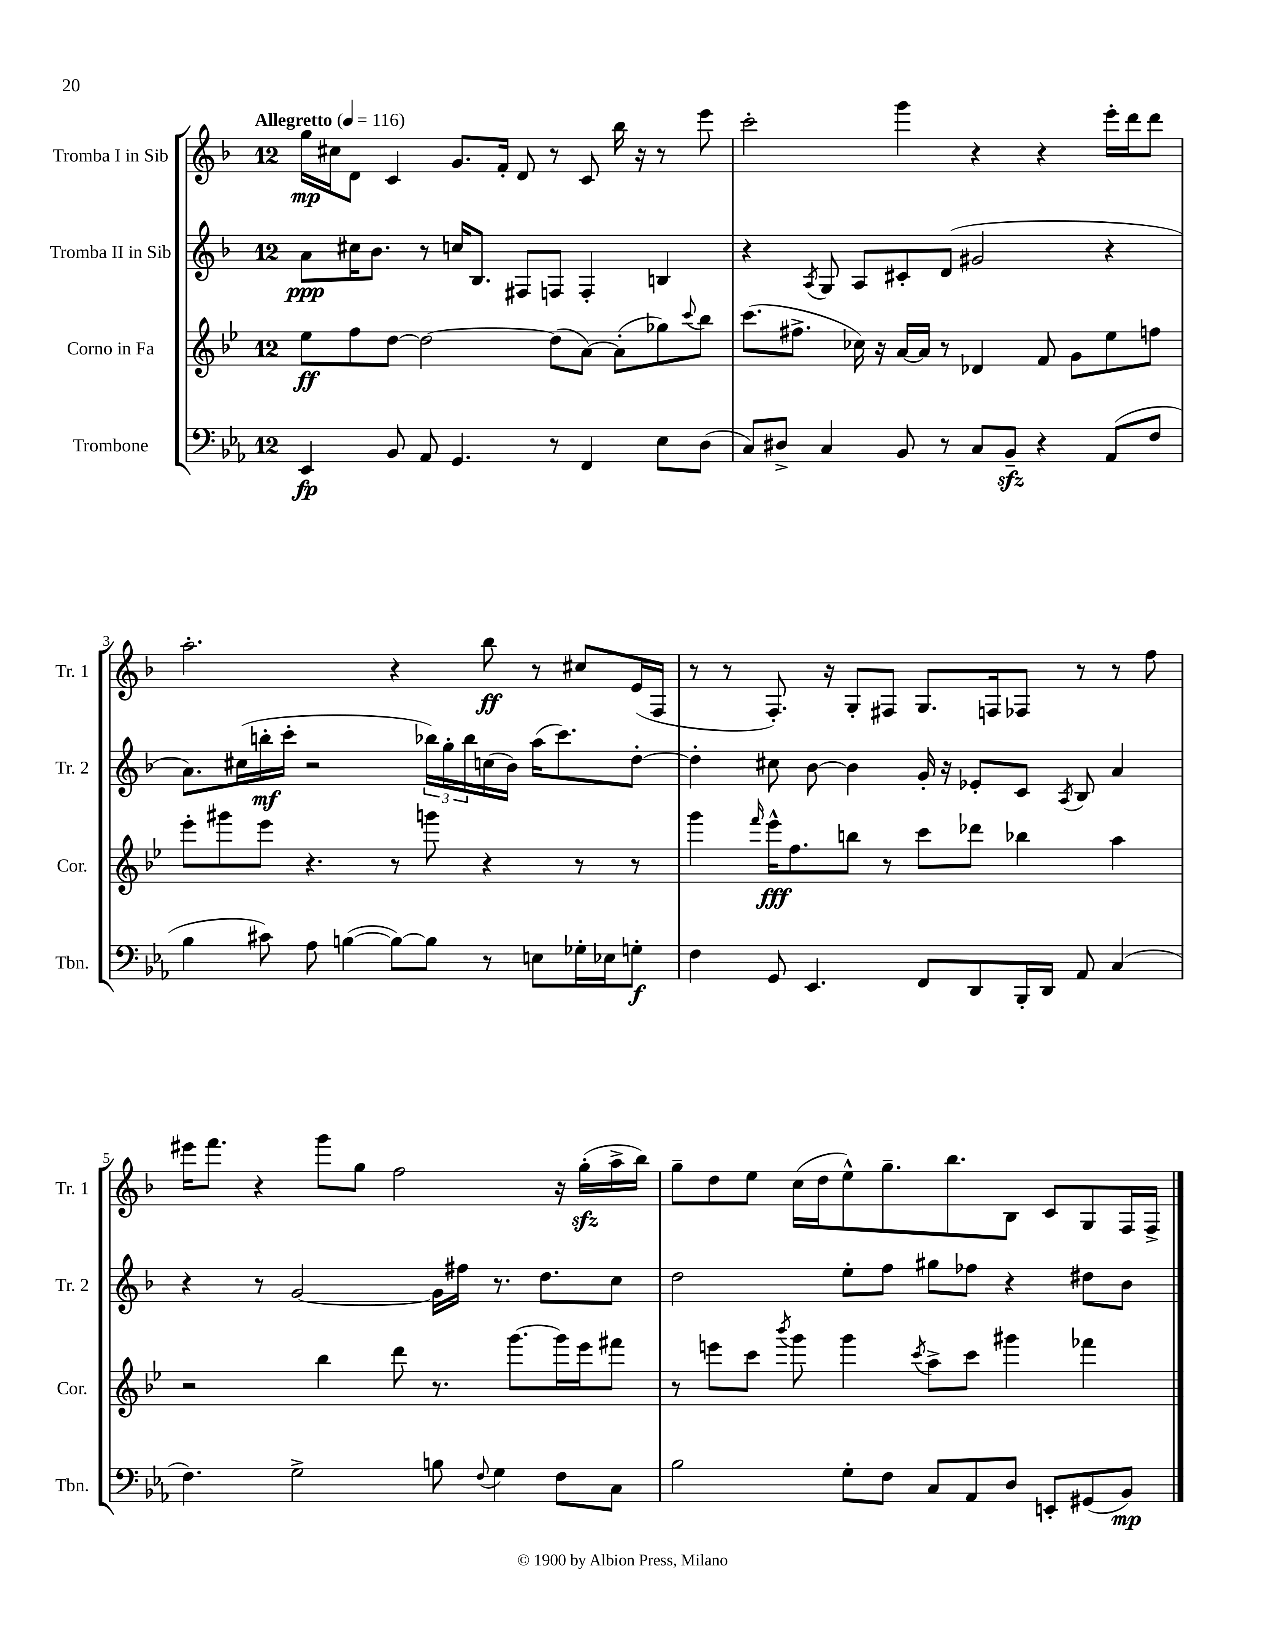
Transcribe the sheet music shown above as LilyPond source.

<<
\new StaffGroup <<
\new Staff = "s0" \with { instrumentName = "Tromba I in Sib" shortInstrumentName = "Tr. 1" } {
    \clef treble \key f \major \once \override Staff.TimeSignature.style = #'single-digit \time 12/8 \tempo "Allegretto" 4 = 116
    g''16\mp cis''16 d'8 c'4 g'8. f'16-. d'8 r8 c'8 bes''16 r16 r8 e'''8 |
    c'''2-. g'''4 r4 r4 e'''16-. d'''16 d'''8 |
    a''2.-. r4 bes''8\ff r8 cis''8 e'16( f16 |
    r8 r8 f8.-.) r16 g8-. fis8 g8. f16 fes8 r8 r8 f''8 |
    eis'''16 f'''8. r4 g'''8 g''8 f''2 r16 g''16-.\sfz( a''16-> bes''16) |
    g''8-- d''8 e''8 c''16( d''16 e''8-^) g''8.-- bes''8. bes8 c'8 g8 f16 f16-> \bar "|." |
}
\new Staff = "s1" \with { instrumentName = "Tromba II in Sib" shortInstrumentName = "Tr. 2" } {
    \clef treble \key f \major \once \override Staff.TimeSignature.style = #'single-digit \time 12/8
    a'8\ppp cis''16 bes'8. r8 c''16 bes8. fis8 f8 f4-. b4 |
    r4 \acciaccatura { a8 } g8 a8 cis'8-. d'8( gis'2 r4 |
    a'8.) cis''16( b''16-.\mf c'''16-. r2 \tuplet 3/2 { bes''16) g''16-. bes''16 } c''16( bes'16) a''16( c'''8.) d''8~-. |
    d''4-. cis''8 bes'8~ bes'4 g'16-. r16 ees'8-. c'8 \acciaccatura { a8 } bes8 a'4 |
    r4 r8 g'2~ g'16 fis''16 r8. d''8. c''8 |
    d''2 e''8-. f''8 gis''8 fes''8 r4 dis''8 bes'8 \bar "|." |
}
\new Staff = "s2" \with { instrumentName = "Corno in Fa" shortInstrumentName = "Cor." } {
    \clef treble \key bes \major \once \override Staff.TimeSignature.style = #'single-digit \time 12/8
    ees''8\ff f''8 d''8~ d''2~ d''8( a'8~) a'8-.( ges''8) \appoggiatura { c'''8 } bes''8 |
    c'''8.( fis''8.-> ces''16) r16 a'16~ a'16 r8 des'4 f'8 g'8 ees''8 f''8 |
    ees'''8-. gis'''8 ees'''8 r4. r8 g'''8 r4 r8 r8 |
    g'''4 \grace { f'''16 } ees'''16-^\fff f''8. b''8 r8 c'''8 des'''8 bes''4 a''4 |
    r2 bes''4 d'''8 r8. g'''8.~ g'''16 ees'''16 fis'''8 |
    r8 e'''8 c'''8 \acciaccatura { bes'''8 } g'''8 g'''4 \acciaccatura { c'''8 } a''8-> c'''8 gis'''4 fes'''4 \bar "|." |
}
\new Staff = "s3" \with { instrumentName = "Trombone" shortInstrumentName = "Tbn." } {
    \clef bass \key ees \major \once \override Staff.TimeSignature.style = #'single-digit \time 12/8
    ees,4\fp bes,8 aes,8 g,4. r8 f,4 ees8 d8( |
    c8) dis8-> c4 bes,8 r8 c8 bes,8--\sfz r4 aes,8( f8 |
    bes4 cis'8) aes8 b4~( b8~) b8 r8 e8 ges16-. ees16 g8-.\f |
    f4 g,8 ees,4. f,8 d,8 bes,,16-. d,16 aes,8 c4( |
    f4.) g2-> b8 \appoggiatura { f8 } g4 f8 c8 |
    bes2 g8-. f8 c8 aes,8 d8 e,8-. gis,8( bes,8\mp) \bar "|." |
}
>>
>>
